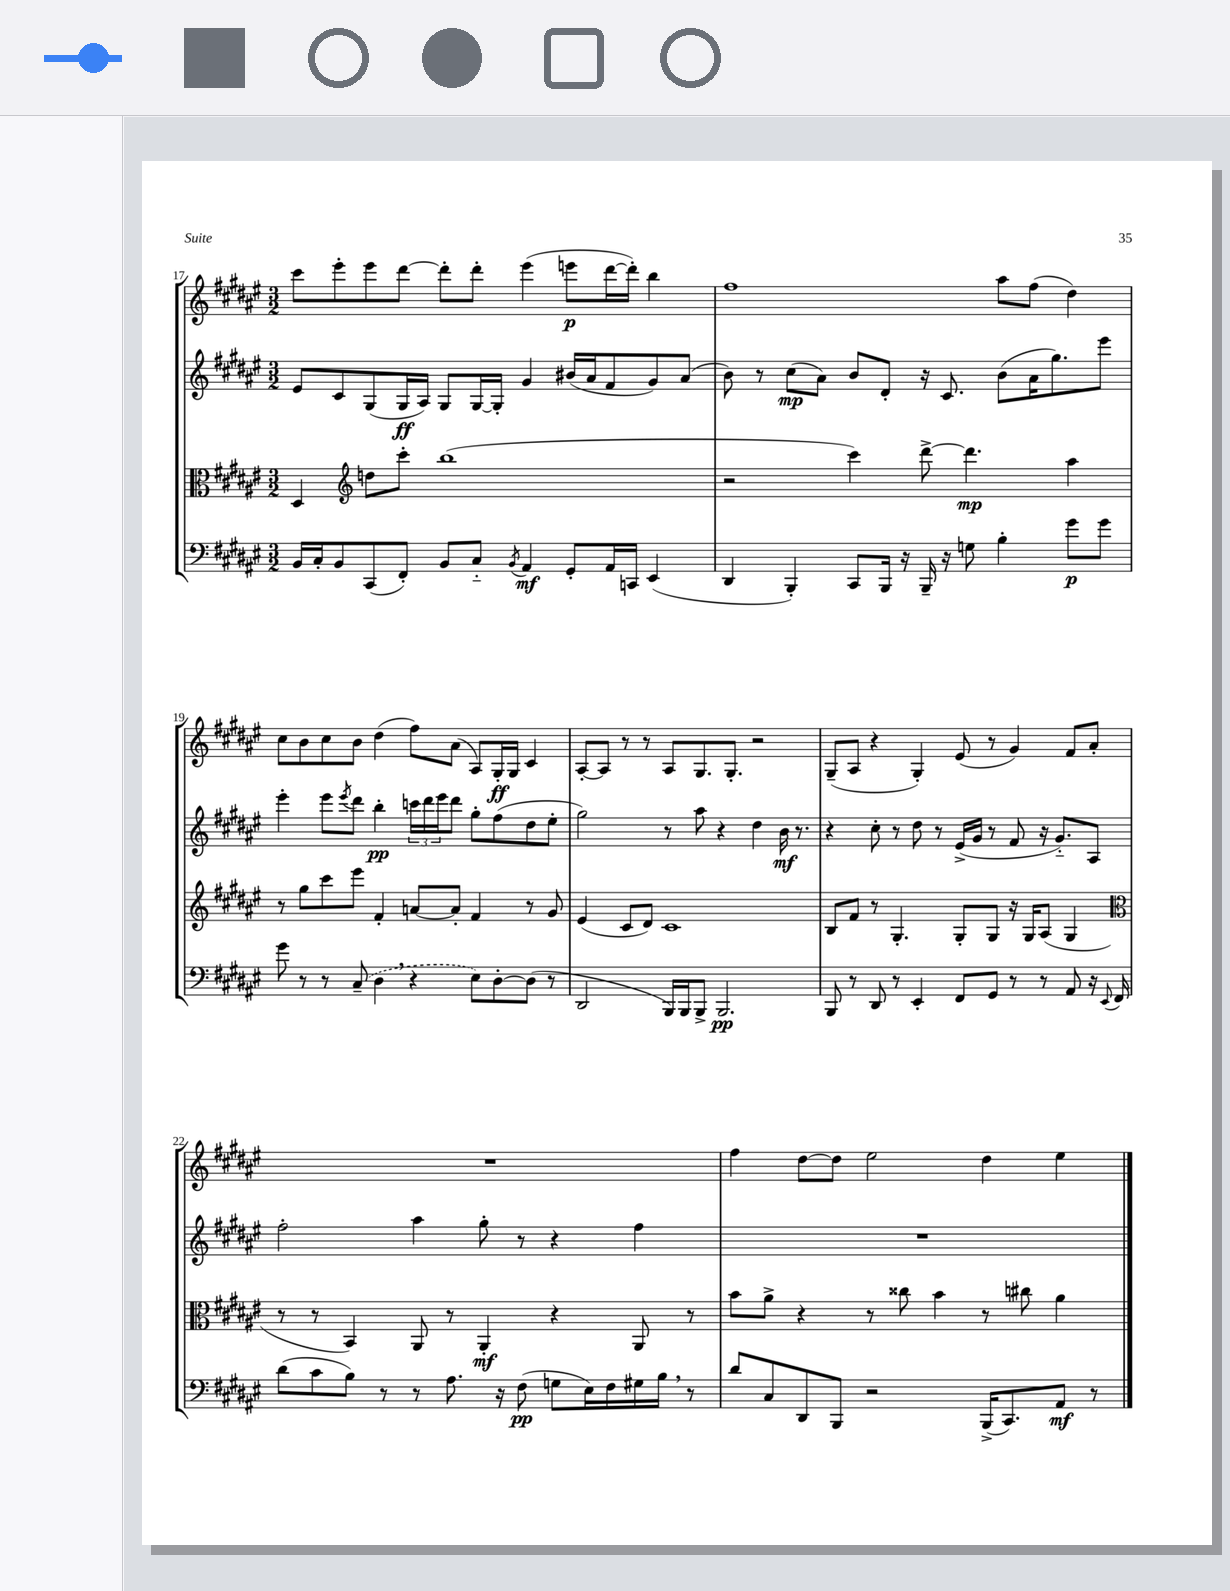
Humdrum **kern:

**kern	**kern	**kern	**kern
*staff4	*staff3	*staff2	*staff1
*clefF4	*clefC3	*clefG2	*clefG2
*k[f#c#g#d#a#e#]	*k[f#c#g#d#a#e#]	*k[f#c#g#d#a#e#]	*k[f#c#g#d#a#e#]
*M3/2	*M3/2	*M3/2	*M3/2
16BB	4D#	8e#	8ccc#
16C#'	.	.	.
8BB	.	8c#	8eee#'
*	*clefG2	*	*
(8CC#	8dd	(8G#	8eee#
8FF#')	8ccc#'	16G#	[8ddd#
.	.	16A#)	.
8BB	(1bb	8G#	8ddd#']
8C#'~	.	[16G#	8ddd#'
.	.	16G#']	.
8qBB	.	.	.
4AA#	.	4g#	(4eee#
8GG#'	.	(16b#	8eee
.	.	16a#	.
16AA#	.	8f#	[16ddd#
16CC	.	.	16ddd#'])
(4EE#	.	8g#)	4bb
.	.	(8a#	.
=	=	=	=
4DD#	2r	8b)	1ff#
.	.	8r	.
4BBB')	.	(8cc#	.
.	.	8a#)	.
8CC#	4ccc#)	8b	.
16BBB	.	8d#'	.
16r	.	.	.
16BBB~	[8ddd#^	16r	.
16r	.	8.c#	.
8G	4.ddd#]	.	.
4B'	.	(8b	8aa#
.	.	16a#	(8ff#
.	.	8.gg#)	.
8g#	4aa#	.	4dd#)
8g#	.	8eee#	.
=	=	=	=
8g#	8r	4eee#'	8cc#
8r	8gg#	.	8b
8r	8ccc#	8eee#	8cc#
.	.	8qeee#	.
(8C#~	8eee#	8ddd#	8b
4D#	4f#'	4bb'	(4dd#
4r	[8a	24ccc	8ff#)
.	.	24ddd#	.
.	.	24eee#	.
.	8a']	8ddd#	(8a#
8E#)	4f#	8gg#'	8A#)
[8D#'	.	(8ff#	16G#'
.	.	.	16G#
(8D#]	8r	8dd#	4c#
8r	8g#	8ee#'	.
=	=	=	=
2DD#	(4e#	2gg#)	[8A#'
.	.	.	8A#]
.	8c#	.	8r
.	8d#)	.	8r
16BBB)	1c#	8r	8A#
16BBB	.	.	.
8BBB^	.	8aa#	8.G#
2.BBB	.	4r	.
.	.	.	8.G#'
.	.	4dd#	2r
.	.	16b	.
.	.	8.r	.
=	=	=	=
8BBB	8B	4r	(8G#~
8r	8f#	.	8A#
8DD#	8r	8cc#'	4r
8r	4.G#'	8r	.
4EE#'	.	8dd#	4G#')
.	.	8r	.
8FF#	8G#'	(16e#^	(8e#
.	.	16g#	.
8GG#	8G#	8r	8r
8r	16r	8f#	4g#)
.	16G#	.	.
8r	(8A#	16r	.
.	.	8.g#'~)	.
8AA#	4G#	.	8f#
16r	.	8A#	8a#'
8qqEE#	.	.	.
16FF#	.	.	.
=	=	=	=
*	*clefC3	*	*
(8d#	8r	2ff#'	1.r
8c#	8r	.	.
8B)	4BB)	.	.
8r	.	.	.
8r	8AA#	4aa#	.
8.A#	8r	.	.
.	4AA#'	8gg#'	.
16r	.	.	.
(8F#	.	8r	.
8G	4r	4r	.
16E#)	.	.	.
16F#	.	.	.
16G#	8AA#	4ff#	.
16B	.	.	.
8r	8r	.	.
=	=	=	=
8d#	8b	1.r	4ff#
8C#	8a#^	.	.
8DD#	4r	.	[8dd#
8BBB	.	.	8dd#]
2r	8r	.	2ee#
.	8cc##	.	.
.	4b	.	.
(16BBB^	8r	.	4dd#
8.CC#)	.	.	.
.	8cc#	.	.
8AA#	4a#	.	4ee#
8r	.	.	.
==	==	==	==
*-	*-	*-	*-
